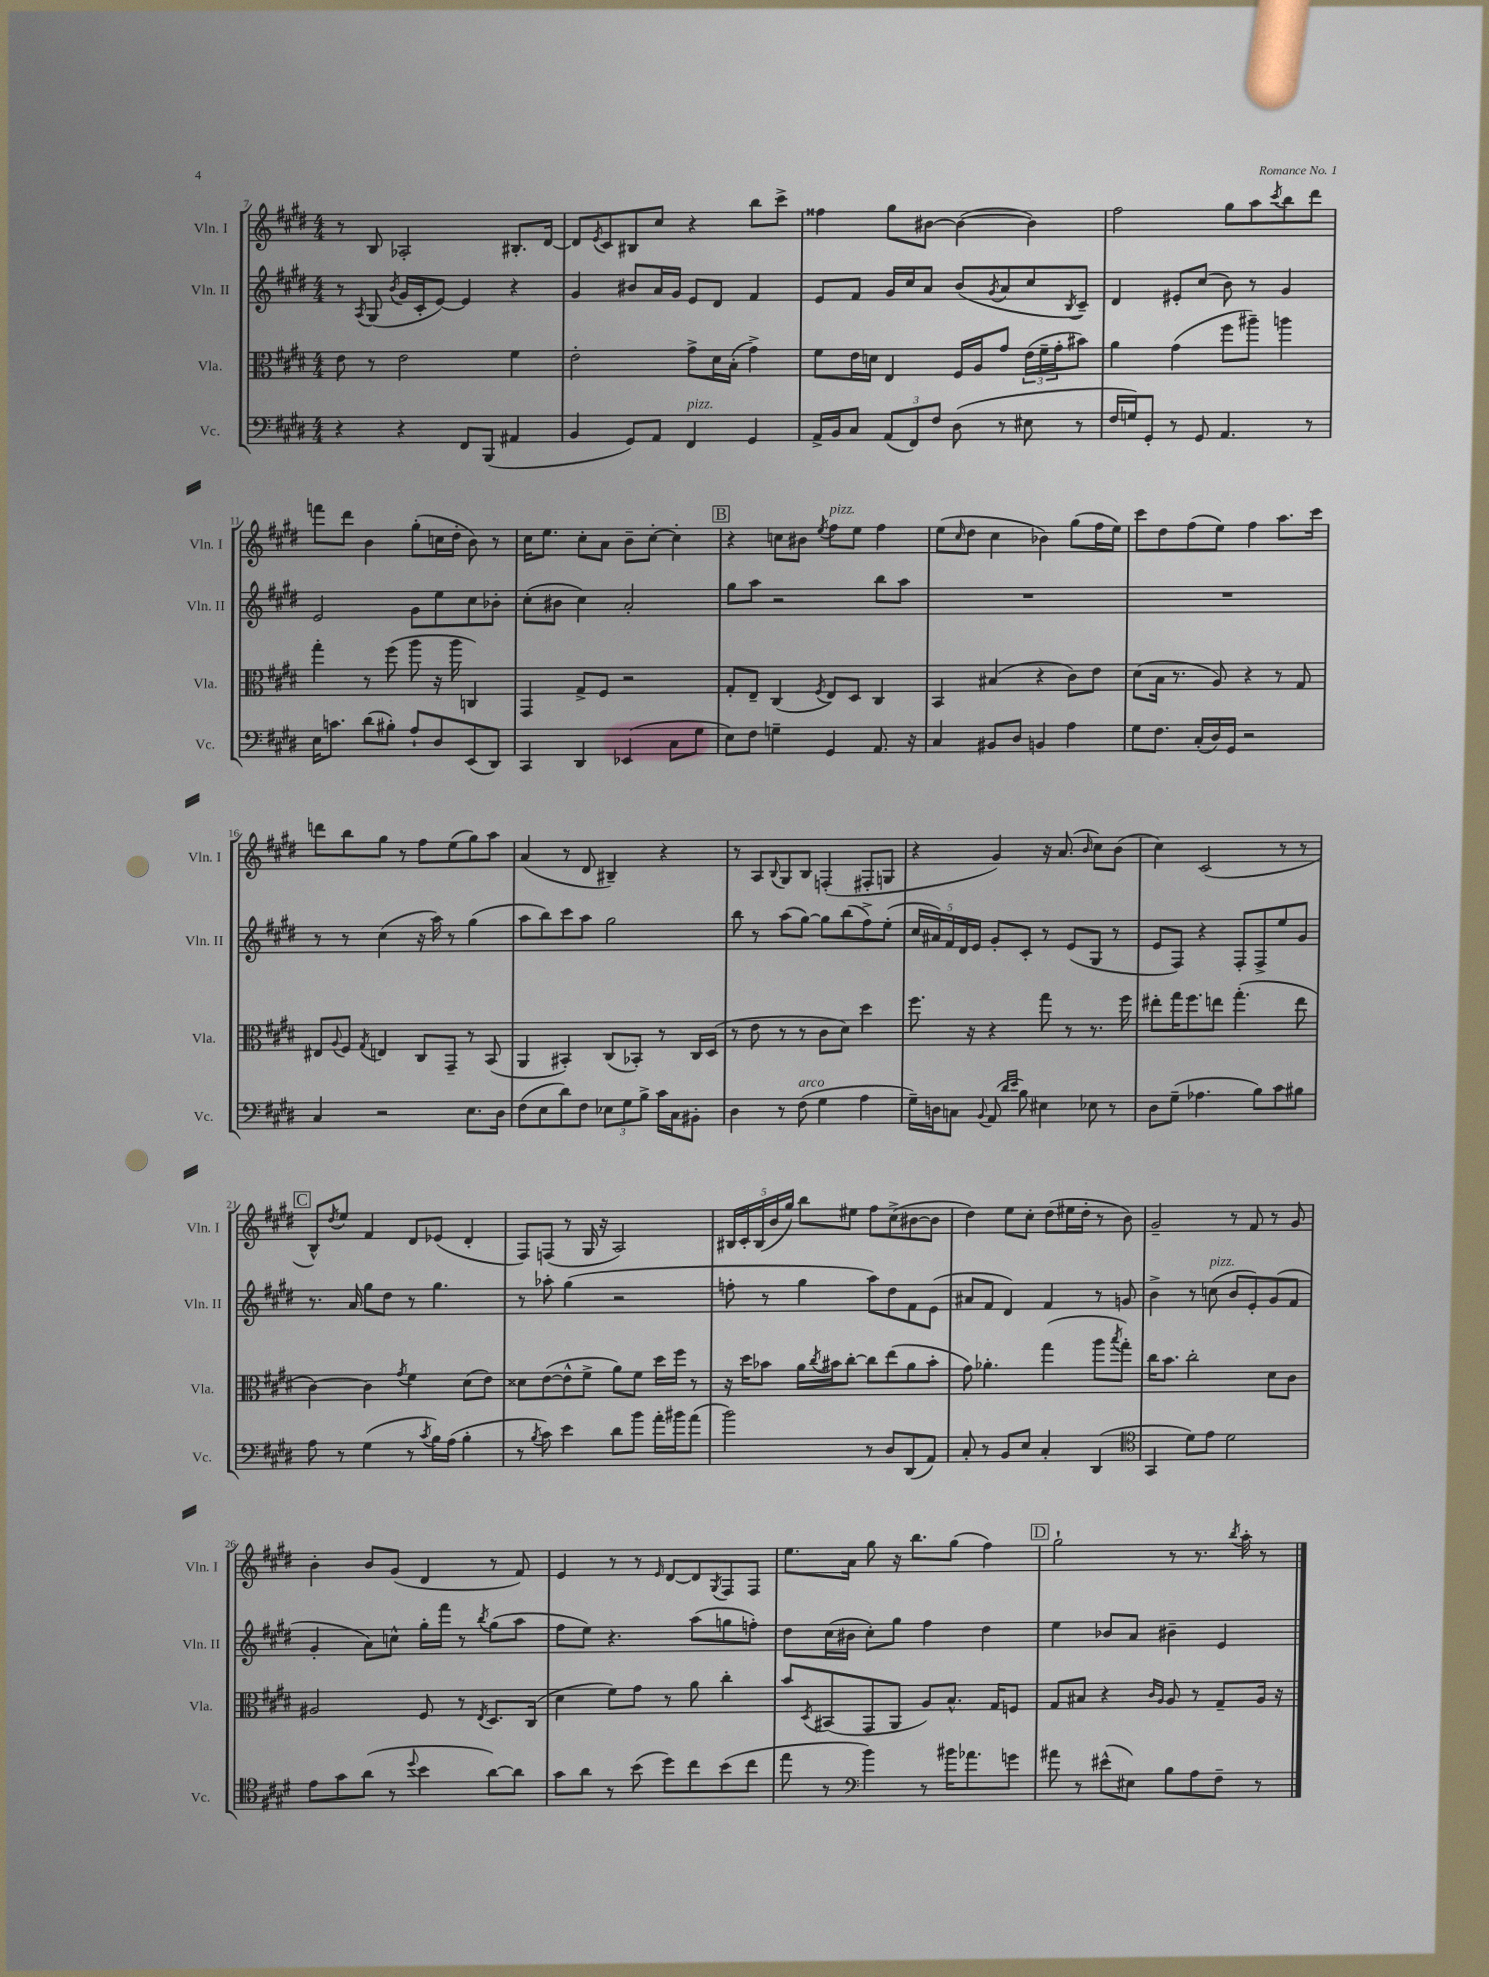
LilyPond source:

<<
\new StaffGroup <<
\new Staff = "s0" \with { instrumentName = "Vln. I" shortInstrumentName = "Vln. I" } {
    \clef treble \key e \major \numericTimeSignature \time 4/4
    r8 b8 aes2-. bis8.-. dis'16~ |
    dis'8 \acciaccatura { e'8 } cis'8 bis8 cis''8 r4 b''8 cis'''8-> |
    fisis''4 gis''8 bis'8~ bis'4~( bis'4) |
    fis''2 gis''8 a''8 \acciaccatura { cis'''8 } b''8 dis'''8 |
    f'''8 dis'''8 b'4 gis''8-.( c''16 dis''16-. b'8) r8 |
    cis''16 e''8. cis''8-. a'8 b'8-- cis''8~-. cis''4-. |
    \mark \markup { \box "B" } r4 c''8 bis'8 \acciaccatura { e''8 } fis''8^\markup { \italic "pizz." } e''8 fis''4 |
    e''8( \grace { cis''16 } dis''8 cis''4 bes'4) gis''8( fis''16 e''16) |
    cis'''8 dis''8 fis''8( e''8) fis''4 a''8. cis'''16 |
    d'''8 b''8 gis''8 r8 fis''8 e''8( gis''8) a''8 |
    a'4( r8 dis'8 bis4--) r4 |
    r8 a8 \appoggiatura { b8 } gis8 b8 f4-.( fis8-. g8 |
    r4 gis'4) r16 a'8.( \grace { b'16 } cis''8) b'8( |
    cis''4) cis'2( r8 r8 |
    \mark \markup { \box "C" } b8-^) \acciaccatura { dis''8 } e''8 fis'4 dis'8 ees'8( dis'4-. |
    fis8) f8( r8 gis16 r16 a2) |
    \tuplet 5/4 { bis16 cis'16-. bis16( b'16 gis''16) } b''8 eis''8 fis''8 cis''8->( bis'8~ bis'8 |
    dis''4) e''8 cis''8-. dis''8( eis''16 dis''16-. r8 b'8) |
    gis'2-- r8 fis'8 r8 gis'8 |
    b'4-. b'8 gis'8( dis'4 r8 fis'8) |
    e'4 r8 r8 \grace { e'16 } dis'8~ dis'8 \acciaccatura { gis8 } fis8 fis8 |
    e''8. a'16 gis''8 r16 b''8. gis''8( fis''4) |
    \mark \markup { \box "D" } gis''2-! r8 r8. \acciaccatura { b''8 } a''16-. r8 \bar "|." |
}
\new Staff = "s1" \with { instrumentName = "Vln. II" shortInstrumentName = "Vln. II" } {
    \clef treble \key e \major \numericTimeSignature \time 4/4
    r8 \acciaccatura { a8 } gis8( \acciaccatura { b'8 } gis'16 cis'16-. e'8~) e'4 r4 |
    gis'4 bis'8 a'16 gis'16 e'8 dis'8 fis'4 |
    e'8 fis'8 gis'16 cis''16 a'8 b'8( \acciaccatura { gis'8 } a'8 cis''8 \acciaccatura { b8 } cis'8--) |
    dis'4 eis'8-. cis''8( b'8) r8 gis'4 |
    e'2 gis'8 e''8 cis''8 bes'8-. |
    cis''8-.( bis'8 cis''4) a'2-. |
    \mark \markup { \box "B" } gis''8 a''8 r2 b''8 a''8 |
    R1 |
    R1 |
    r8 r8 cis''4( r16 a''16) r8 gis''4( |
    a''8 b''8) cis'''8 a''8 gis''2 |
    b''8 r8 a''8( gis''8~) gis''8 b''8( fis''8->) e''8-.( |
    \tuplet 5/4 { cis''16 ais'16) fis'16 dis'16 e'16 } gis'8-. cis'8-. r8 e'8( gis8 r8 |
    e'8 fis8) r4 fis8-. fis8-> e''8 gis'8 |
    \mark \markup { \box "C" } r8. a'16 gis''8 dis''8 r8 gis''4. |
    r8 aes''8-. gis''4( r2 |
    f''8-. r8 gis''4 a''8) dis''8 fis'8 e'8( |
    ais'8 fis'8 dis'4) fis'4 r8 g'8 |
    b'4-> r8 c''8^\markup { \italic "pizz." }( b'8 e'8-.) gis'8( fis'8 |
    gis'4-. a'8) c''8-^ gis''16-. fis'''16 r8 \acciaccatura { b''8 } gis''8( a''8 |
    fis''8 e''8) r4. a''8( g''8 f''8-.) |
    dis''8 cis''16( bis'16 cis''8-.) gis''8 fis''4 dis''4 |
    \mark \markup { \box "D" } e''4 bes'8 a'8 bis'4-- e'4 \bar "|." |
}
\new Staff = "s2" \with { instrumentName = "Vla." shortInstrumentName = "Vla." } {
    \clef alto \key e \major \numericTimeSignature \time 4/4
    e'8 r8 e'2 fis'4 |
    e'2-. gis'8-> dis'16 b16-.( gis'4->) |
    fis'8 e'16 d'16 e4 fis16 a16 gis'8 \tuplet 3/2 { e'16( fis'16-- gis'16-. } bis'8) |
    a'4 gis'4( fis''8 ais''8--) a''4 |
    gis''4-. r8 fis''8( a''8 r16 a''16 c4) |
    gis,4 gis8-> fis8 r2 |
    \mark \markup { \box "B" } gis8-. e8-- cis4( \acciaccatura { fis8 } e8) dis8 cis4 |
    b,4 bis4( r4 cis'8) e'8 |
    dis'8( b16 r8. a8) r4 r8 gis8 |
    eis8 \appoggiatura { a8 } fis8 \acciaccatura { gis8 } e4 cis8 gis,8-- r8 b,8( |
    a,4 bis,4-.) cis8( bes,8-.) r8 cis16 dis16( |
    r8 e'8 r8 r8 cis'8 dis'8) dis''4 |
    fis''8. r16 r4 gis''8 r8 r8. fis''16 |
    eis''8-. gis''16 fis''8. e''8 gis''4.-.( e''8 |
    \mark \markup { \box "C" } cis'4~) cis'4 \acciaccatura { gis'8 } fis'4 dis'8( e'8) |
    disis'8 e'8~( e'8-^ fis'8-> a'8) fis'8 dis''16 fis''16 r8 |
    r16 dis''16 bes'8 a'16 \acciaccatura { cis''8 } bis'16 cis''8~-. cis''8 e''8( a'8 bis'8-. |
    gis'8) aes'4.-. gis''4( a''8 \acciaccatura { b''8 } gis''8-.) |
    cis''16 b'8. cis''2-. dis'8 cis'8 |
    ais2 fis8 r8 \acciaccatura { e8 } dis8. cis16( |
    dis'4 fis'8) gis'8 r8 a'8 cis''4-. |
    b'8 \acciaccatura { dis8 } bis,8( gis,8 a,8 a8) b8.-^ gis16 f8 |
    \mark \markup { \box "D" } gis8 bis8 r4 \grace { cis'16 a16 } a8 r8 gis8-- a16 r16 \bar "|." |
}
\new Staff = "s3" \with { instrumentName = "Vc." shortInstrumentName = "Vc." } {
    \clef bass \key e \major \numericTimeSignature \time 4/4
    r4 r4 fis,8 b,,8( ais,4 |
    b,4 gis,8) a,8 fis,4^\markup { \italic "pizz." } gis,4 |
    a,16-> b,16 cis8 \tuplet 3/2 { a,8( fis,8) fis8 } dis8( r8 eis8 r8 |
    fis16 g16) gis,8-. r8 gis,8 a,4. r8 |
    e16 c'8. dis'8( bis8-.) a8-! dis8 e,8( dis,8) |
    cis,4 dis,4 ees,4( cis8 gis8 |
    \mark \markup { \box "B" } e8) fis8 g4-- gis,4 a,8. r16 |
    cis4 bis,8 dis8 b,4 a4 |
    gis8 fis8. cis16-.( dis16) gis,16 r2 |
    cis4 r2 e8. dis16 |
    fis8( e8 dis'8) fis8 \tuplet 3/2 { ees8 gis8 b8-> } cis'16 cis16 bis,8-. |
    dis4 r8 fis8^\markup { \italic "arco" }( gis4 a4 |
    gis16--) d16 c8 \appoggiatura { b,8 } a,8( \grace { dis'16 e'16 } b8) eis4 ees8 r8 |
    dis8 gis8--( aes4. b8) cis'8 bis8 |
    \mark \markup { \box "C" } a8 r8 gis4( r8 \acciaccatura { cis'8 } b16) a16( b4-. |
    r8 \acciaccatura { b8 } cis'8) e'4 dis'8 b'8 a'16-. bis'16 a'8( |
    b'2) r8 dis8 dis,8( a,8) |
    cis8-. r8 b,8 e8 cis4-. dis,4( |
    \clef tenor gis,4 dis'8) e'8 dis'2 |
    e'8 gis'8 a'8( r8 \appoggiatura { dis''8 } b'4 a'8~) a'8 |
    gis'8 a'8 r8 b'8( dis''8) cis''8 b'8( cis''8 |
    e''8 r8 \clef bass b'4) r8 bis'16 aes'8. g'8 |
    \mark \markup { \box "D" } ais'8 r8 eis'8-^( eis8) b8 a8 fis8-- r8 \bar "|." |
}
>>
>>
\layout { \context { \Score currentBarNumber = #7 } }
